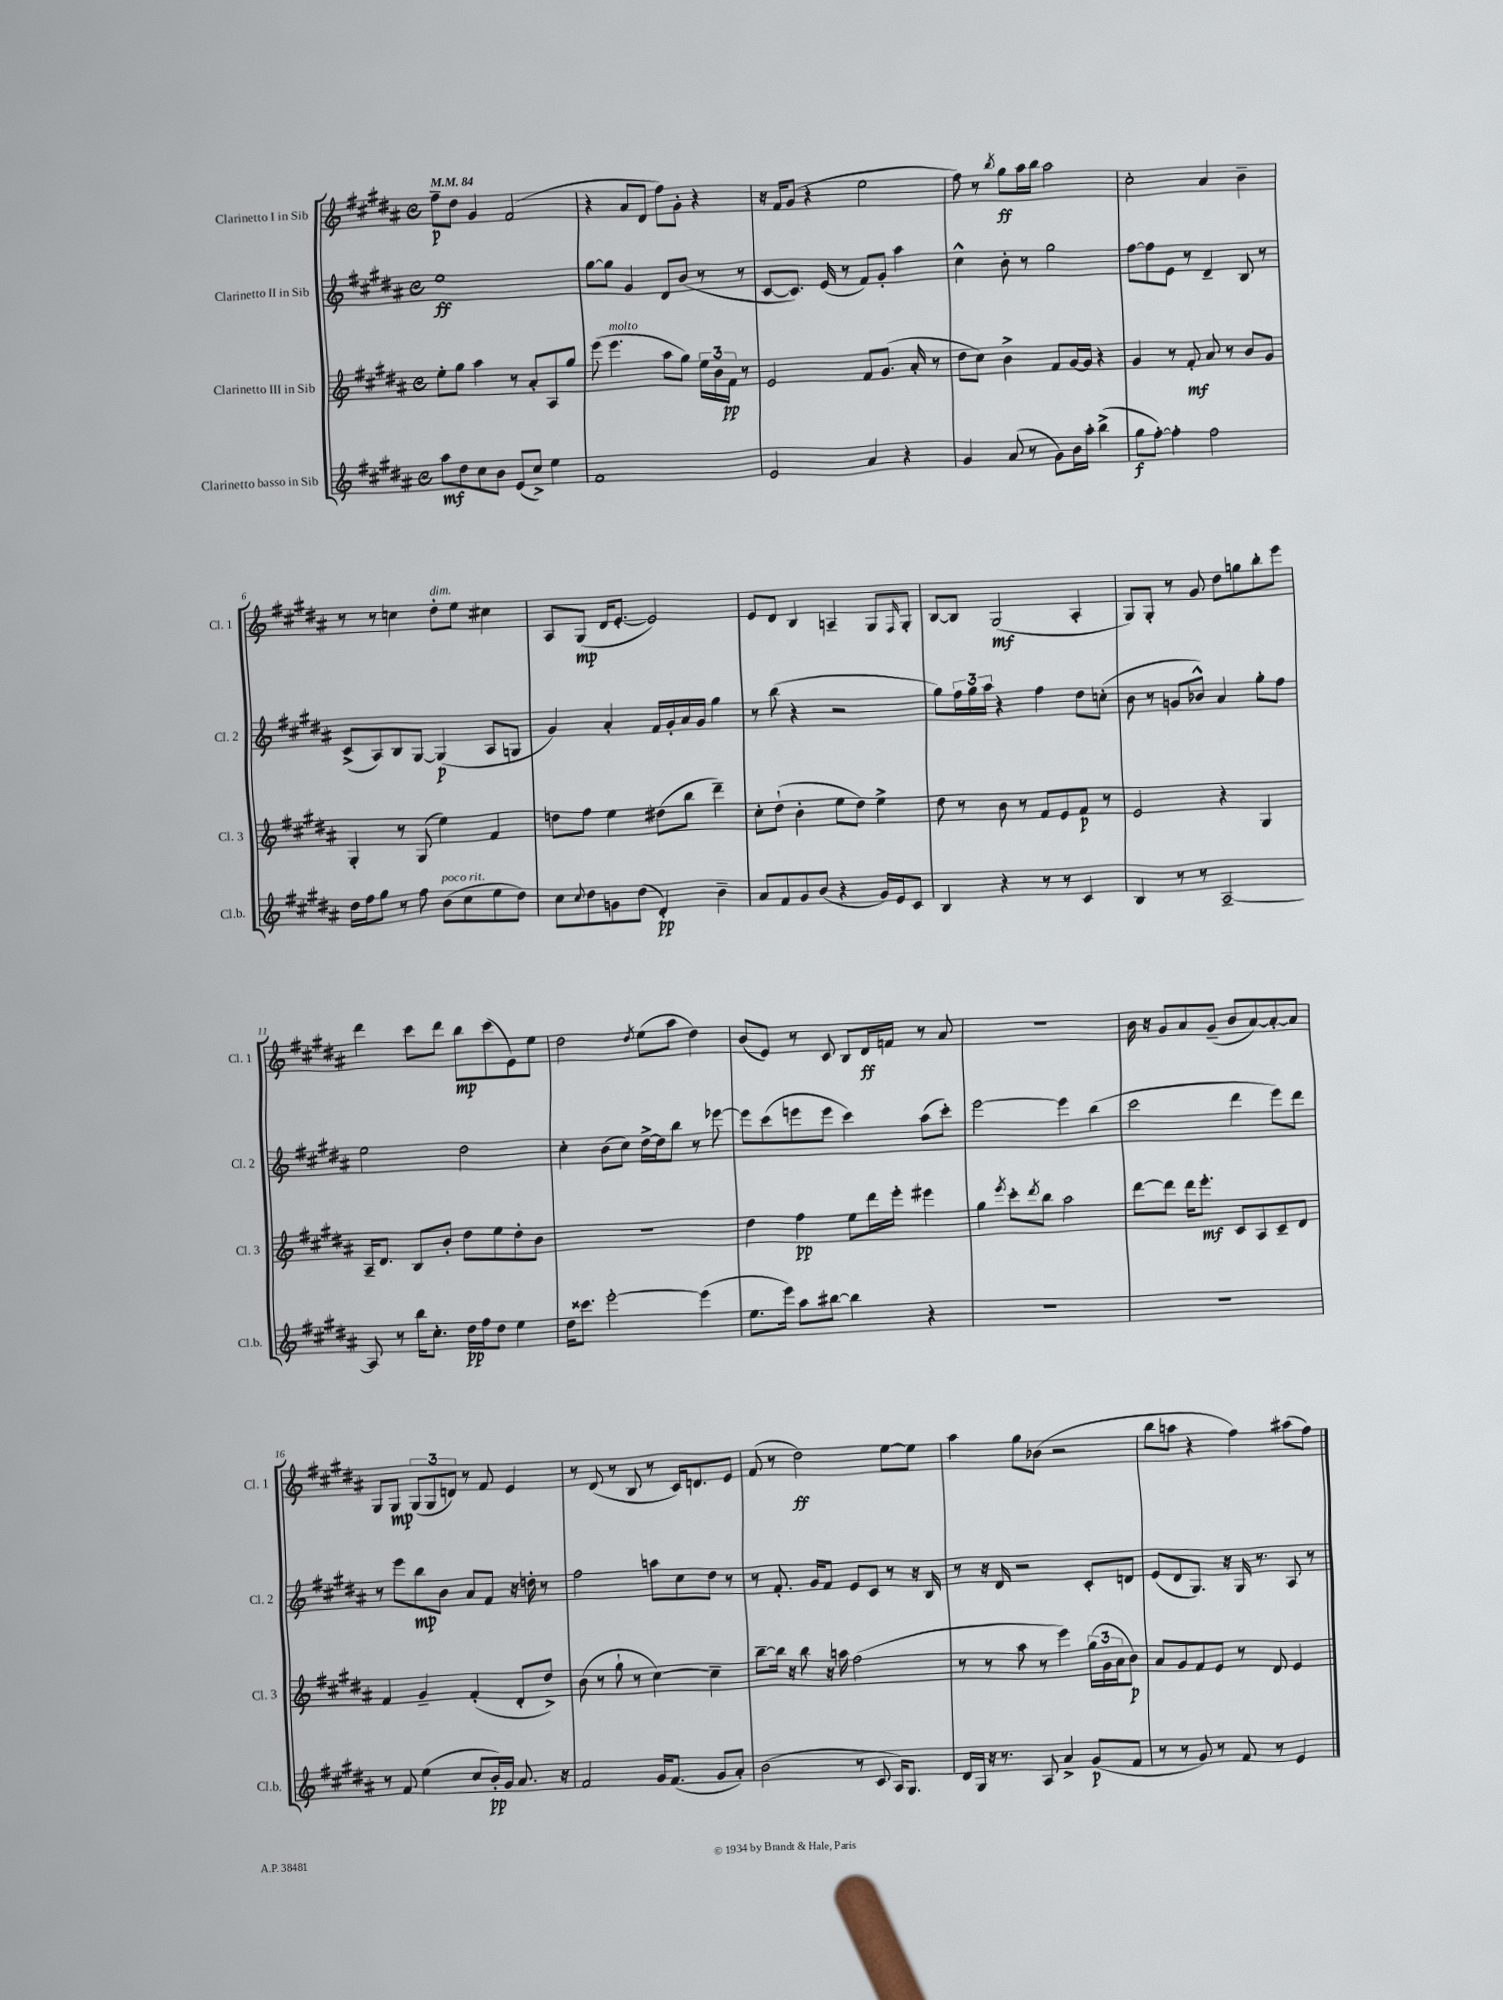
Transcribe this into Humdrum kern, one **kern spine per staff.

**kern	**dynam	**kern	**dynam	**kern	**dynam	**kern	**dynam
*part4	*part4	*part3	*part3	*part2	*part2	*part1	*part1
*staff4	*staff4	*staff3	*staff3	*staff2	*staff2	*staff1	*staff1
*I"Clarinetto basso in Sib	*	*I"Clarinetto III in Sib	*	*I"Clarinetto II in Sib	*	*I"Clarinetto I in Sib	*
*I'Cl.b.	*	*I'Cl. 3	*	*I'Cl. 2	*	*I'Cl. 1	*
*clefG2	*	*clefG2	*	*clefG2	*	*clefG2	*
*k[f#c#g#d#a#]	*	*k[f#c#g#d#a#]	*	*k[f#c#g#d#a#]	*	*k[f#c#g#d#a#]	*
*M4/4	*	*M4/4	*	*M4/4	*	*M4/4	*
*met(c)	*	*met(c)	*	*met(c)	*	*met(c)	*
*MM84	*	*MM84	*	*MM84	*	*MM84	*
=1	=1	=1	=1	=1	=1	=1	=1
8aa#\L	mf	8ee'\L	.	1ee	ff	8ff#~\L	p
8dd#\	.	8gg#\J	.	.	.	8dd#\J	.
8cc#\	.	4aa#\	.	.	.	4g#/	.
8b\J	.	.	.	.	.	.	.
(8e/L	.	8r	.	.	.	(2f#/	.
8cc#^/J)	.	8a#'/L	.	.	.	.	.
4ee\	.	8A#/	.	.	.	.	.
.	.	8gg#/J	.	.	.	.	.
=2	=2	=2	=2	=2	=2	=2	=2
1f#	.	(8eee\	.	[8gg#\L	.	4r	.
!	!	!LO:TX:a:i:t=molto	!	!	!	!	!
.	.	4.eee\	.	8gg#\J]	.	.	.
.	.	.	.	4g#/	.	8a#/L	.
.	.	.	.	.	.	8d#/J	.
.	.	8aa#\L	.	8d#/L	.	8ff#\L)	.
.	.	8gg#\J)	.	(8b/J	.	8g#'\J	.
.	.	24ee\LL	.	8r	.	4r	.
.	.	24b\	.	.	.	.	.
.	.	24f#\JJ	pp	.	.	.	.
.	.	8r	.	8r	.	.	.
=3	=3	=3	=3	=3	=3	=3	=3
2e/	.	2e/	.	[8c#/L	.	16r	.
.	.	.	.	.	.	16f#/KL	.
.	.	.	.	8.c#/J])	.	(8g#/J	.
.	.	.	.	.	.	4r	.
.	.	.	.	(16e/	.	.	.
.	.	.	.	8r	.	.	.
4a#/	.	8f#/L	.	8f#/L)	.	2ee\	.
.	.	(8.g#/J	.	8g#'/J	.	.	.
4r	.	.	.	4aa#\	.	.	.
.	.	16a#'/	.	.	.	.	.
.	.	8r	.	.	.	.	.
=4	=4	=4	=4	=4	=4	=4	=4
4g#/	.	8dd#\L	.	4cc#^^\	.	8ff#\)	.
.	.	8cc#\J)	.	.	.	8r	.
.	.	.	.	.	.	8qbb/	.
(8a#/	.	4b^\	.	8b'\	.	8gg#\L	ff
8r	.	.	.	8r	.	16aa#\L	.
.	.	.	.	.	.	16bb\JJ	.
8g#\L)	.	8f#/L	.	2gg#\	.	2aa#\	.
16b\L	.	[16g#/L	.	.	.	.	.
16aa#'\JJ	.	16g#/JJ]	.	.	.	.	.
(4bb^\	.	4r	.	.	.	.	.
=5	=5	=5	=5	=5	=5	=5	=5
8gg#\L	f	4g#/	.	[8ff#\L	.	2cc#'\	.
[8ff#'\J)	.	.	.	8ff#\]	.	.	.
4ff#'\]	.	8r	.	8e\J	.	.	.
.	.	8f#'/	mf	8r	.	.	.
2ff#\	.	8a#/	.	4d#~/	.	4a#/	.
.	.	8r	.	.	.	.	.
.	.	8b/L	.	8B/	.	4b~\	.
.	.	8g#/J	.	8r	.	.	.
!!LO:LB:g=z
=6	=6	=6	=6	=6	=6	=6	=6
16dd#\LL	.	4G#'/	.	(8c#^/L	.	8r	.
16ff#\J	.	.	.	.	.	.	.
8gg#\J	.	.	.	8A#/)	.	8r	.
8r	.	8r	.	8B/	.	4ccn\	.
8ff#\	.	(8G#/	.	[8G#/J	.	.	.
!	!	!	!	!	!	!LO:TX:a:i:t=dim.	!
!LO:TX:a:i:t=poco rit.	!	!	!	!	!	!	!
(8b\L	.	4ee\)	.	(4G#/]	p	8dd#'\L	.
8cc#\	.	.	.	.	.	8ee\J	.
8ee\	.	4f#/	.	8A#/L	.	4cc#X\	.
8dd#\J)	.	.	.	8Gn/J	.	.	.
=7	=7	=7	=7	=7	=7	=7	=7
8cc#\L	.	8ddn\L	.	4g#/)	.	8A#/L	.
8qqcc#/	.	.	.	.	.	.	.
8dd#\	.	8ff#\J	.	.	.	(8G#/J	mp
8gn\	.	4ee\	.	4a#'/	.	16d#/KL	.
.	.	.	.	.	.	[8.e'/J	.
(8dd#\J	.	.	.	.	.	.	.
4d#'/)	pp	(8dd#X\L	.	16f#/LL	.	2e/])	.
.	.	.	.	16g#'/	.	.	.
.	.	8bb\J	.	16a#/	.	.	.
.	.	.	.	16g#/JJ	.	.	.
4b~\	.	4ddd#~\)	.	4gg#\	.	.	.
=8	=8	=8	=8	=8	=8	=8	=8
8a#/L	.	8cc#'\L	.	8r	.	8e/L	.
8f#/	.	(8dd#`\J	.	(8bb\	.	8d#/J	.
8g#/	.	4b'\	.	4r	.	4B/	.
(8b/J	.	.	.	.	.	.	.
4r	.	8ee\L	.	2r	.	4An~/	.
.	.	8dd#\J)	.	.	.	.	.
16g#/LL)	.	4ee^\	.	.	.	8G#/L	.
16e/J	.	.	.	.	.	.	.
.	.	.	.	.	.	16qqF#/	.
8c#/J	.	.	.	.	.	8G#'/J	.
=9	=9	=9	=9	=9	=9	=9	=9
4B/	.	8dd#\	.	8gg#\L)	.	[8B/L	.
.	.	8r	.	24ff#\L	.	8B/J]	.
.	.	.	.	24gg#\	.	.	.
.	.	.	.	24aa#\JJ	.	.	.
4r	.	8b\	.	4r	.	(2G#/	mf
.	.	8r	.	.	.	.	.
8r	.	8f#/L	.	4ff#\	.	.	.
8r	.	8e/	.	.	.	.	.
4c#/	.	8f#/J	p	8dd#\L	.	4A#'/	.
.	.	8r	.	(8ccn'\J	.	.	.
=10	=10	=10	=10	=10	=10	=10	=10
4B/	.	2e/	.	8b\	.	8G#/L)	.
.	.	.	.	8r	.	8G#'/J	.
8r	.	.	.	8gn/L	.	8r	.
8r	.	.	.	8b-X^^/J)	.	8g#/	.
[2A#~/	.	4r	.	4a#/	.	8dd#\L	.
.	.	.	.	.	.	8ggn\	.
.	.	4G#/	.	8gg#'\L	.	8bb'\	.
.	.	.	.	8ff#\J	.	8eee\J	.
!!LO:LB:g=z
=11	=11	=11	=11	=11	=11	=11	=11
8A#/]	.	16A#~/KL	.	2ee\	.	4ddd#\	.
.	.	8.d#/J	.	.	.	.	.
8r	.	.	.	.	.	.	.
16bb\KL	.	8B/L	.	.	.	8ccc#\L	.
8.cc#'\J	.	.	.	.	.	.	.
.	.	8b'/J	.	.	.	8ddd#\J	.
16dd#\LL	pp	8dd#\L	.	2dd#\	.	8bb\L	mp
16ff#\J	.	.	.	.	.	.	.
8dd#\J	.	8ee\	.	.	.	(8ccc#\	.
4ee\	.	8dd#'\	.	.	.	8e\)	.
.	.	8b\J	.	.	.	8ee\J	.
=12	=12	=12	=12	=12	=12	=12	=12
16dd#\KL	.	1r	.	4cc#'\	.	2dd#\	.
8.ccc##X\J	.	.	.	.	.	.	.
[2eee'\	.	.	.	(8b\L	.	.	.
.	.	.	.	8cc#\J)	.	.	.
.	.	.	.	.	.	8qdd#/	.
.	.	.	.	[16dd#^\LL	.	(8ee\L	.
.	.	.	.	16dd#\J]	.	.	.
.	.	.	.	8bb\J	.	8aa#\J	.
(4eee\]	.	.	.	8r	.	4dd#\)	.
.	.	.	.	[8eee-X\	.	.	.
=13	=13	=13	=13	=13	=13	=13	=13
8.ee\L	.	4dd#\	.	8eee-\L]	.	(8b/L	.
.	.	.	.	(8ccc#\	.	8e/J)	.
16eee\Jk)	.	.	.	.	.	.	.
8aa#\L	.	4ff#\	pp	8eeen\	.	8r	.
[8bb#X\J	.	.	.	8eee\J	.	8c#/	.
4bb#\]	.	8ee\L	.	4ccc#\)	.	8B/L	.
.	.	16ddd#\L	.	.	.	16d#/L	ff
.	.	16eee'\JJ	.	.	.	16fn/JJ	.
4r	.	4eee#X\	.	(8aa#\L	.	8r	.
.	.	.	.	8ccc#'\J)	.	8a#/	.
=14	=14	=14	=14	=14	=14	=14	=14
1r	.	4gg#\	.	[2eee\	.	1r	.
.	.	8qeee/	.	.	.	.	.
.	.	8ccc#'\L	.	.	.	.	.
.	.	8qddd#/	.	.	.	.	.
.	.	8bb\J	.	.	.	.	.
.	.	2aa#\	.	4eee\]	.	.	.
.	.	.	.	(4bb\	.	.	.
=15	=15	=15	=15	=15	=15	=15	=15
1r	.	[8ddd#\L	.	2ccc#\	.	16b\	.
.	.	.	.	.	.	16r	.
.	.	8ddd#\J]	.	.	.	8g#/L	.
.	.	16ddd#\KL	.	.	.	8a#/	.
.	.	8.eee'\J	mf	.	.	.	.
.	.	.	.	.	.	(8g#~/J	.
.	.	8c#/L	.	4ddd#\	.	8b/L	.
.	.	8A#/	.	.	.	[8a#/)	.
.	.	8c#~/	.	8eee\L)	.	8a#'/_	.
.	.	8d#/J	.	8ddd#\J	.	8a#/J]	.
!!LO:LB:g=z
=16	=16	=16	=16	=16	=16	=16	=16
8r	.	4f#/	.	8r	.	8G#/L	.
8f#/	.	.	.	8eee\L	.	8G#/J	mp
(4ee\	.	4g#~/	.	8bb\	mp	(12G#/L	.
.	.	.	.	.	.	12G#/	.
.	.	.	.	8b\J	.	.	.
.	.	.	.	.	.	12dn/J)	.
8cc#/L	.	(4f#'/	.	8a#/L	.	8r	.
16b'/L)	pp	.	.	8f#/J	.	8f#/	.
16g#/JJ	.	.	.	.	.	.	.
8.a#/	.	8d#'/L	.	16r	.	4e/	.
.	.	.	.	16ddn'\	.	.	.
.	.	8dd#^/J)	.	8r	.	.	.
16r	.	.	.	.	.	.	.
=17	=17	=17	=17	=17	=17	=17	=17
2f#/	.	(8b\	.	2ff#\	.	8r	.
.	.	8r	.	.	.	(8d#/	.
.	.	8gg#`\	.	.	.	8r	.
.	.	8r	.	.	.	8B/	.
16g#/KL	.	[4cc#\)	.	8aan\L	.	8r	.
(8.f#/J	.	.	.	.	.	.	.
.	.	.	.	8cc#\	.	16c#/KL)	.
.	.	.	.	.	.	8.dn/	.
8g#/L	.	4cc#~\]	.	8dd#\J	.	.	.
8a#'/J)	.	.	.	8r	.	8e/J	.
=18	=18	=18	=18	=18	=18	=18	=18
(2b\	.	[8bb~\L	.	8r	.	(8f#/	.
.	.	16bb\Jk]	.	8.f#'/	.	8r	.
.	.	16r	.	.	.	.	.
.	.	8bb\	.	.	.	2dd#\)	ff
.	.	.	.	16g#/KL	.	.	.
.	.	16r	.	8f#/J	.	.	.
.	.	16aan\	.	.	.	.	.
8r	.	(2ff#\	.	8e/L	.	.	.
8c#/	.	.	.	8c#/J	.	.	.
16A#/KL)	.	.	.	8r	.	[8ee\L	.
8.G#/J	.	.	.	.	.	.	.
.	.	.	.	16r	.	8ee\J]	.
.	.	.	.	16B/	.	.	.
=19	=19	=19	=19	=19	=19	=19	=19
16d#/LL	.	8r	.	8r	.	4aa#\	.
16G#/JJ	.	.	.	.	.	.	.
16r	.	8r	.	16r	.	.	.
8.r	.	.	.	16d#/	.	.	.
.	.	8aa#\	.	2r	.	8gg#\L	.
8A#/	.	8r	.	.	.	(8b-X\J	.
4a#^/	.	4eee\)	.	.	.	2r	.
(8g#/L	p	(24gg#\LL	.	8c#'/L	.	.	.
.	.	24g#\	.	.	.	.	.
.	.	24a#\J	.	.	.	.	.
8f#/J	.	8b\J)	p	8dn/J	.	.	.
=20	=20	=20	=20	=20	=20	=20	=20
8r	.	8a#/L	.	(8e/L	.	8bb\L	.
8r	.	8g#/	.	8d#/	.	8aan\J	.
8g#/)	.	8f#/	.	8.G#/J)	.	4r	.
8r	.	8e/J	.	.	.	.	.
.	.	.	.	16r	.	.	.
8f#/	.	8r	.	16G#/	.	4ff#\)	.
.	.	.	.	8.r	.	.	.
8r	.	8d#/	.	.	.	.	.
4e/	.	4e/	.	8A#/	.	(8aa#X\L	.
.	.	.	.	8r	.	8ff#\J)	.
==	==	==	==	==	==	==	==
*-	*-	*-	*-	*-	*-	*-	*-
